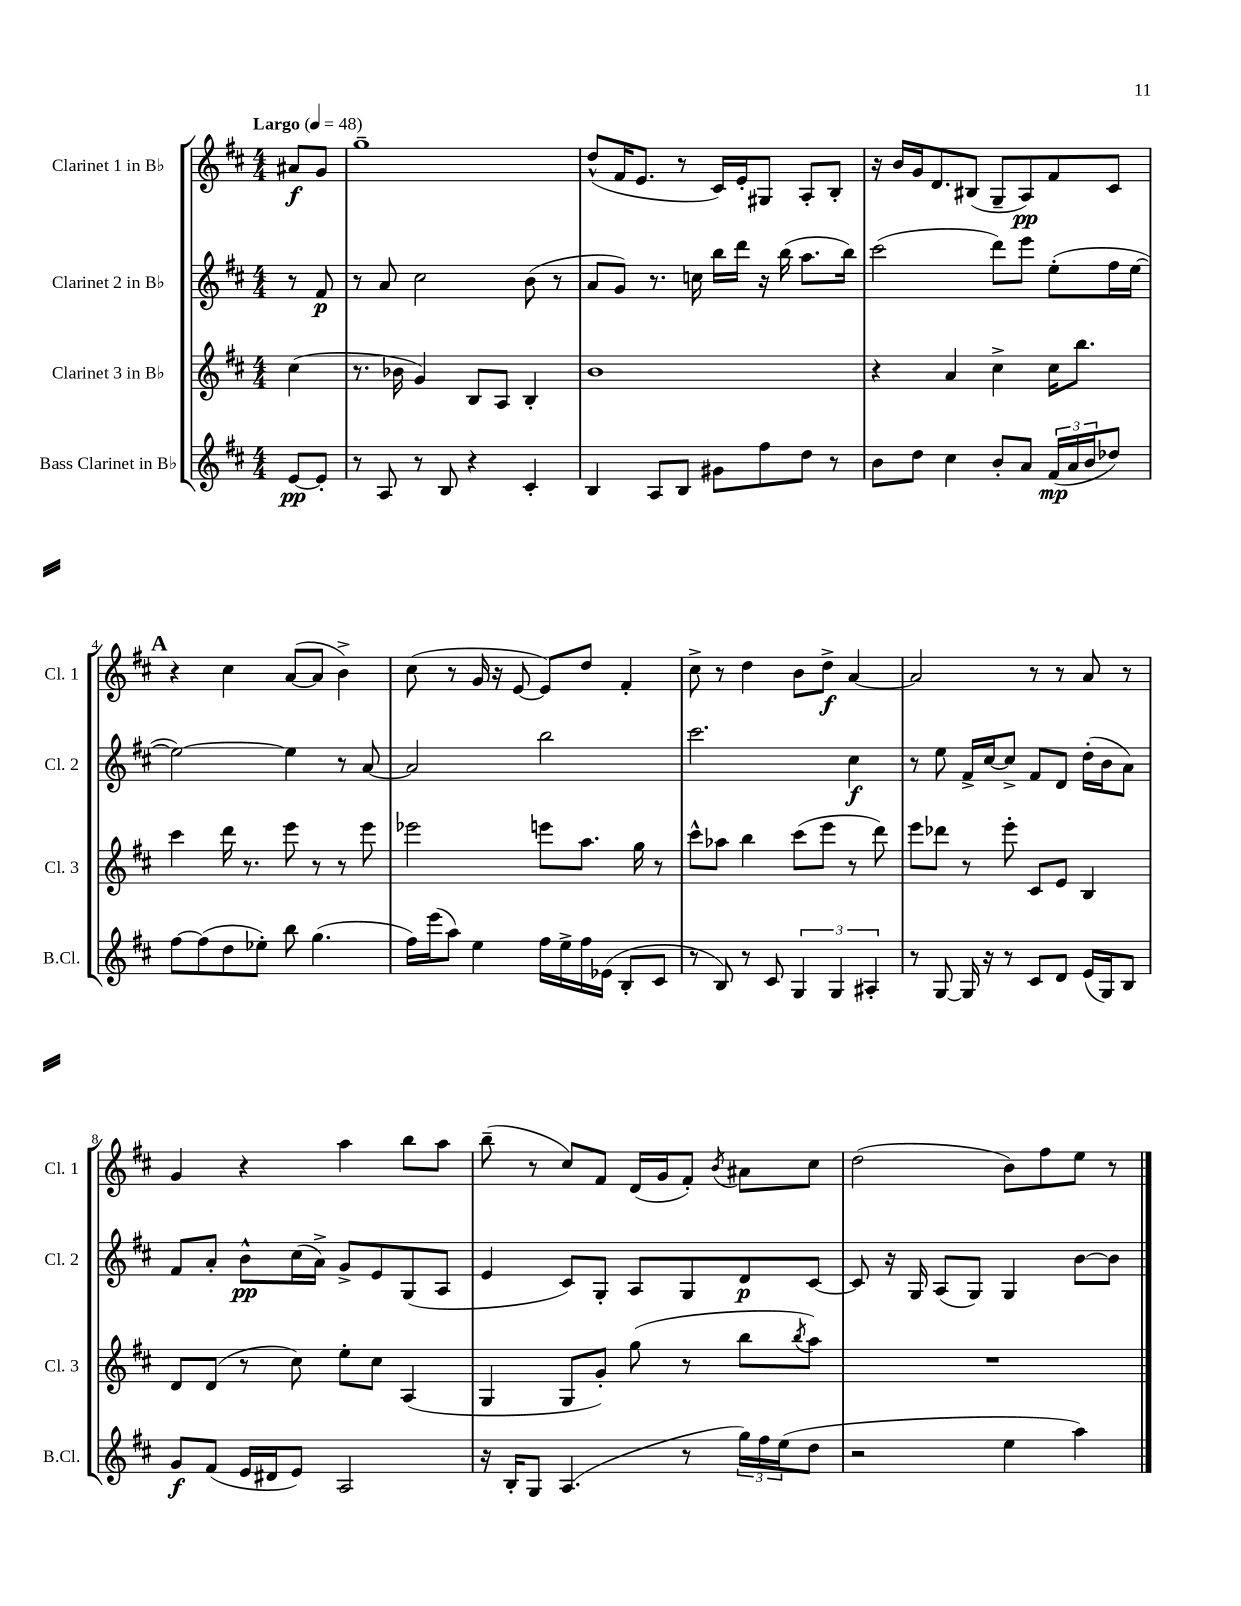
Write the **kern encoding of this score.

**kern	**kern	**kern	**kern
*staff4	*staff3	*staff2	*staff1
*clefG2	*clefG2	*clefG2	*clefG2
*k[f#c#]	*k[f#c#]	*k[f#c#]	*k[f#c#]
*M4/4	*M4/4	*M4/4	*M4/4
*MM48	*MM48	*MM48	*MM48
[8e/L	(4cc#\	8r	8a#/L
8e'/]J	.	8f#/	8g/J
=	=	=	=
8r	8.r	8r	1gg~
8A/	.	8a/	.
.	16b-\	.	.
8r	4g/)	2cc#\	.
8B/	.	.	.
4r	8B/L	.	.
.	8A/J	.	.
4c#'/	4B'/	(8b\	.
.	.	8r	.
=	=	=	=
4B/	1b	8a/L	(8dd^^/L
.	.	8g/J)	16f#/K
.	.	.	8.e/J
8A/L	.	8.r	.
8B/J	.	.	8r
.	.	16cc\	.
8g#\L	.	16bb\LL	16c#/LL)
.	.	16ddd\JJ	16e'/J
8ff#\	.	16r	8G#/J
.	.	(16bb\	.
8dd\J	.	8.aa\L	8A'/L
8r	.	.	8B'/J
.	.	16bb\Jk)	.
=	=	=	=
8b\L	4r	(2ccc#\	16r
.	.	.	16b/LL
8dd\J	.	.	16g/J
.	.	.	8.d/
4cc#\	4a/	.	.
.	.	.	(8B#/J
8b'/L	4cc#^\	8ddd\L)	8G~/L
8a/J	.	8eee\J	8A/)
(24f#/LL	16cc#\LK	(8ee'\L	8f#/
24a/	.	.	.
.	8.bb\J	.	.
24b/J	.	.	.
8dd-/J)	.	16ff#\L	8c#/J
.	.	[16ee\JJ	.
=	=	=	=
[8ff#\L	4ccc#\	2ee\_)	4r
(8ff#\]	.	.	.
8dd\	16ddd\	.	4cc#\
.	8.r	.	.
8ee-'\J)	.	.	.
8bb\	8eee\	4ee\]	([8a/L
(4.gg\	8r	.	8a/]J
.	8r	8r	4b^\)
.	8eee\	[8a/	.
=	=	=	=
16ff#\LL)	2eee-\	2a/]	(8cc#\
(16eee\J	.	.	.
8aa\J)	.	.	8r
4ee\	.	.	16g/
.	.	.	16r
.	.	.	[8e/
16ff#\LL	8eee\L	2bb\	8e/]L)
16ee^\	.	.	.
16ff#\	8.aa\J	.	8dd/J
(16e-\JJ	.	.	.
8B'/L	.	.	4f#'/
.	16gg\	.	.
8c#/J	8r	.	.
=	=	=	=
8r	8ccc#^^\L	2.ccc#\	8cc#^\
8B/)	8aa-\J	.	8r
8r	4bb\	.	4dd\
8c#/	.	.	.
6G/	(8ccc#\L	.	8b\L
.	8eee\J	.	8dd^\J
6G/	.	.	.
.	8r	4cc#\	[4a/
6A#'/	.	.	.
.	8ddd\)	.	.
=	=	=	=
8r	8eee\L	8r	2a/]
[8G/	8ddd-\J	8ee\	.
16G/]	8r	16f#^/LL	.
16r	.	[16cc#/J	.
8r	8eee'\	8cc#^/]J	.
8c#/L	8c#/L	8f#/L	8r
8d/J	8e/J	8d/J	8r
(16e/LL	4B/	(16dd'\LL	8a/
16G/J)	.	16b\J	.
8B/J	.	8a\J)	8r
=	=	=	=
8g/L	8d/L	8f#/L	4g/
(8f#/J	(8d/J	8a'/J	.
16e/LL	8r	8b^^\L	4r
16d#/J	.	.	.
8e/J)	8cc#\)	(16cc#\L	.
.	.	16a^\JJ)	.
2A/	8ee'\L	8g^/L	4aa\
.	8cc#\J	8e/	.
.	(4A/	(8G/	8bb\L
.	.	8A/J	8aa\J
=	=	=	=
16r	4G/	4e/	(8bb~\
16B'/LK	.	.	.
8G/J	.	.	8r
(4.A/	8G/L	8c#/L)	8cc#/L)
.	8g'/J)	8G'/J	8f#/J
.	(8gg\	8A/L	(16d/LL
.	.	.	16g/J
8r	8r	8G/	8f#'/J)
.	.	.	8qb/
24gg\LL)	8bb\L	8d/	8a#\L
24ff#\	.	.	.
(24ee\J	.	.	.
.	8qbb/	.	.
8dd\J	8aa\J)	[8c#/J	8cc#\J
=	=	=	=
2r	1r	8c#/]	(2dd\
.	.	16r	.
.	.	16G/	.
.	.	(8A/L	.
.	.	8G/J)	.
4ee\	.	4G/	8b\L)
.	.	.	8ff#\
4aa\)	.	[8b\L	8ee\J
.	.	8b\]J	8r
==	==	==	==
*-	*-	*-	*-
